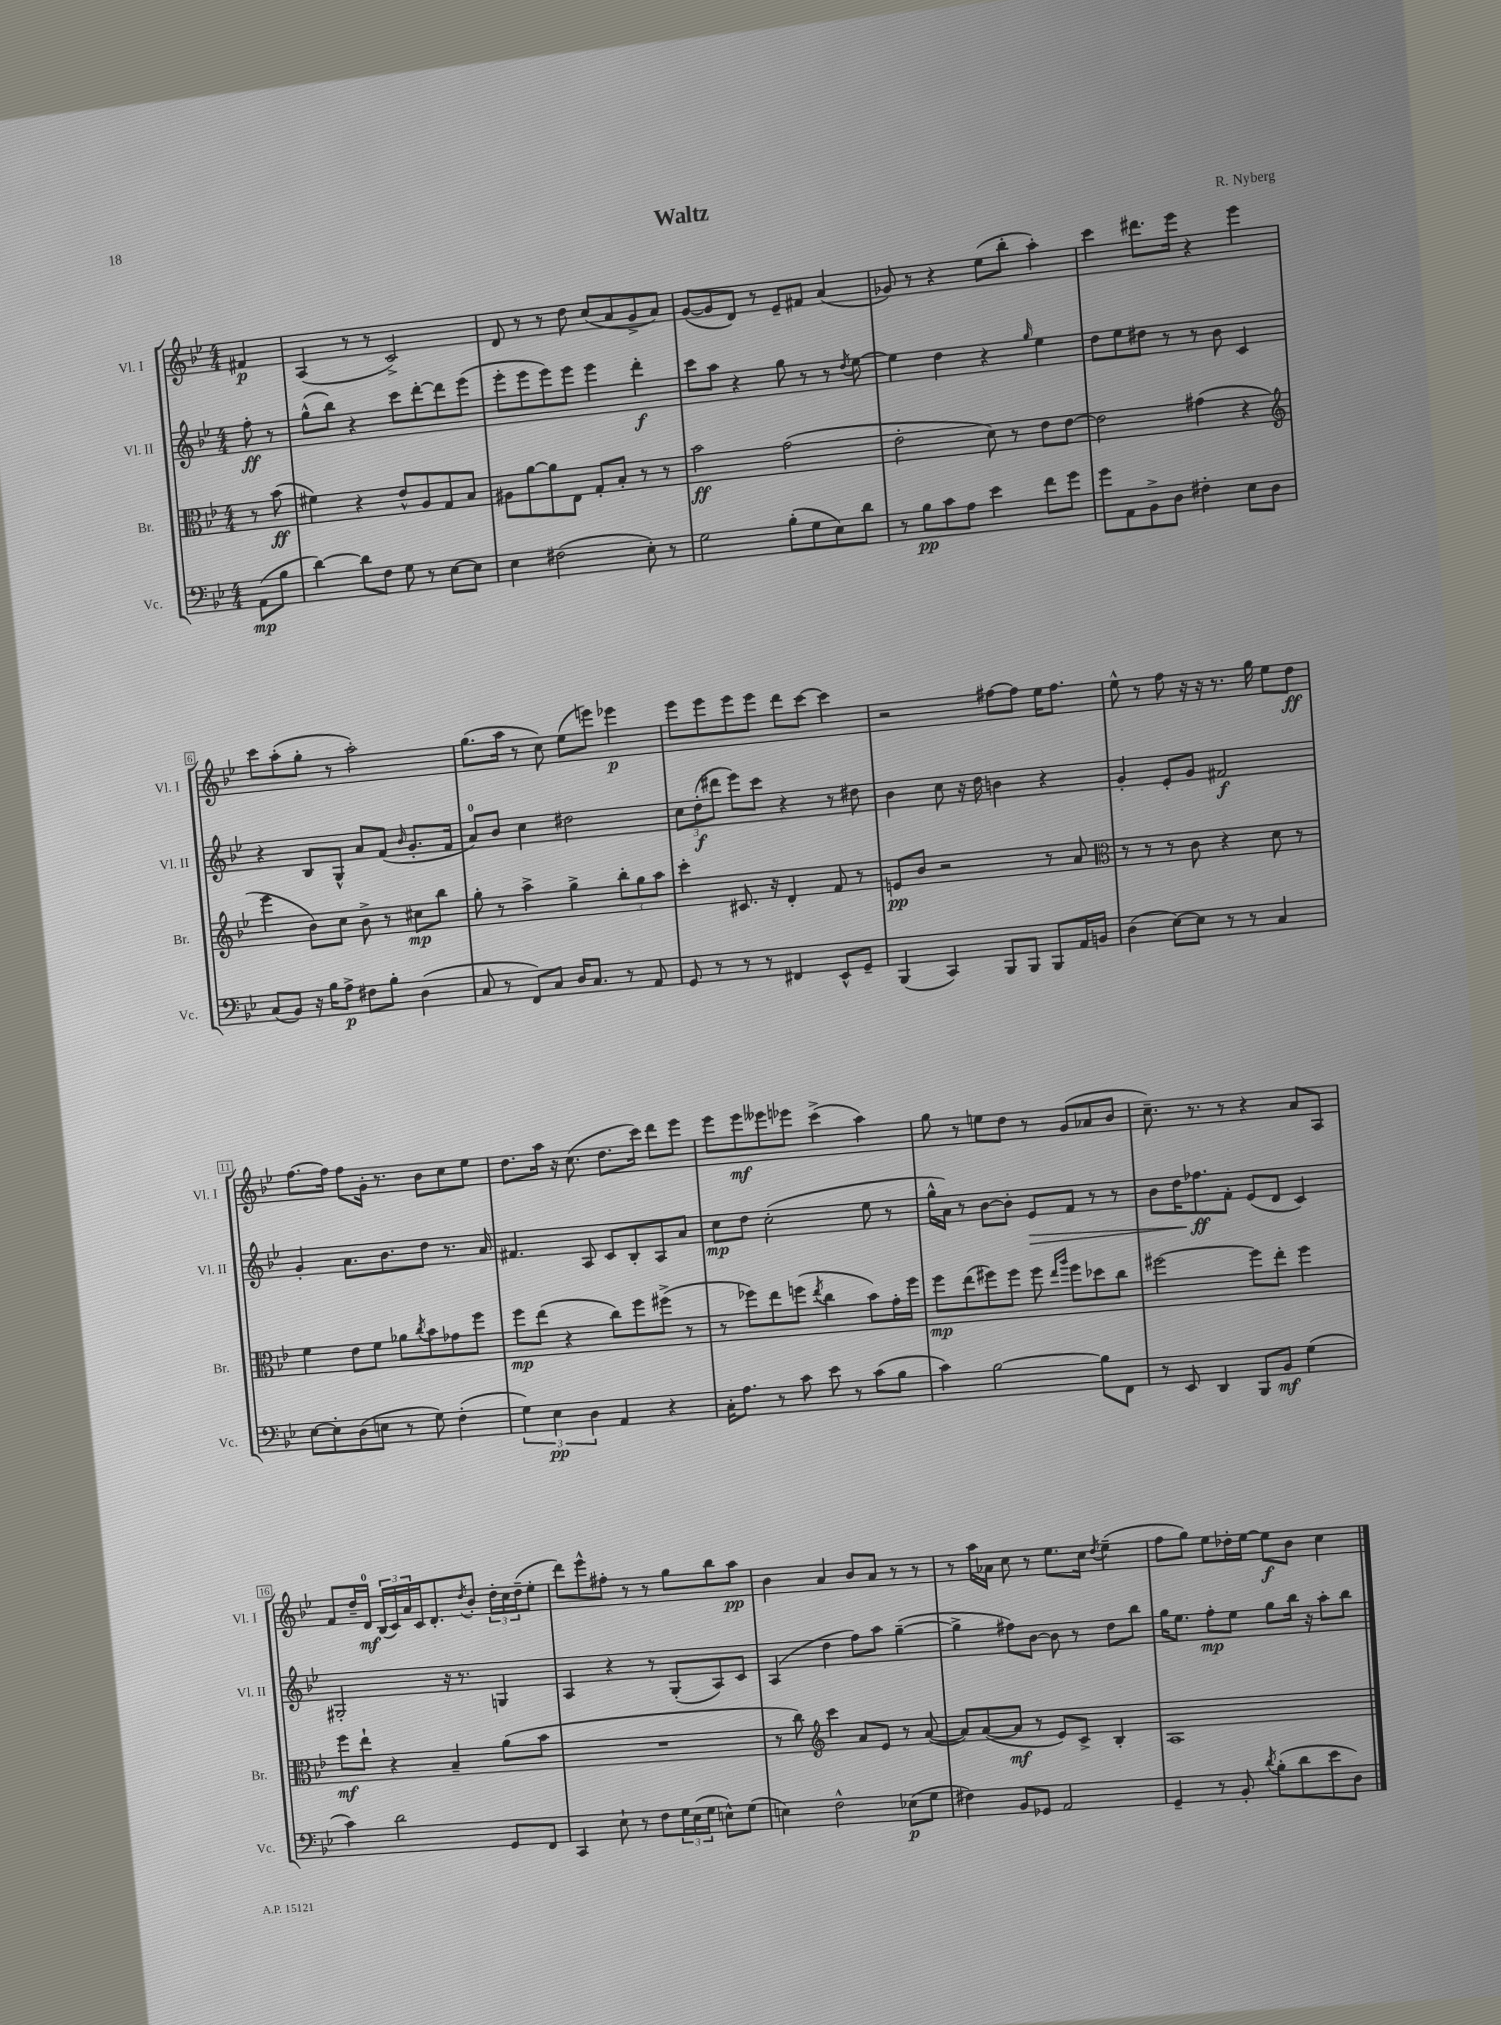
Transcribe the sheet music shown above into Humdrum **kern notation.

**kern	**kern	**kern	**kern
*staff4	*staff3	*staff2	*staff1
*clefF4	*clefC3	*clefG2	*clefG2
*k[b-e-]	*k[b-e-]	*k[b-e-]	*k[b-e-]
*M4/4	*M4/4	*M4/4	*M4/4
(8AA	8r	8ff'	4f#
8B-	(8b-	8r	.
=	=	=	=
[4d)	4f#)	(8gg^^	(4A
.	.	8bb-)	.
8d]	4r	4r	8r
8F	.	.	8r
8G	8e-^^	8ccc	2c^)
8r	8A	[8ddd'	.
[8E-	8G	8ddd]	.
8E-]	8B-	(8eee-	.
=	=	=	=
4E-	8A#	8eee-'	8d
.	[8a	8eee-	8r
(2F#	8a]	8eee-)	8r
.	8E-	8eee-	8dd
.	8G'	4eee-	(8cc
.	8B-'	.	8a
8E-')	8r	4ddd'	8g^
8r	8r	.	8a)
=	=	=	=
2G	2b-	8ccc	([8g
.	.	8aa	8g]
.	.	4r	8d)
.	.	.	8r
(8B-'	(2g	8gg	8e-~
8G	.	8r	8f#
8E-)	.	8r	(4a
.	.	8qdd	.
8d	.	[8ee-	.
=	=	=	=
8r	2e-'	4ee-]	8g-)
8B-	.	.	8r
8c	.	4dd	4r
8A	.	.	.
4e-	8d)	4r	(8ee-
.	8r	.	8bb-'
.	.	16qqgg	.
8f	8e-	4ee-	4aa')
8g	[8e-	.	.
=	=	=	=
8g	2e-]	8dd	4ccc
8AA	.	8ee-	.
8BB-^	.	8dd#	8.ddd#
8D	.	8r	.
.	.	.	16eee-
4F#'	(4g#	8r	4r
.	.	8b-	.
8E-	4r	4c	4eee-
8D	.	.	.
=	=	=	=
*	*clefG2	*	*
(8C	4eee-	4r	8ccc
8BB-)	.	.	(8aa'
16r	8b-)	8B-	8gg'
16B-	.	.	.
8A^	8cc	8G^^	8r
8F#	8b-^	8a	2aa')
8B-'	8r	(8f	.
.	.	16qqb-	.
(4D	8cc#	8.g'	.
.	8bb-	.	.
.	.	16f	.
=	=	=	=
8C	8gg'	8a)	(8.gg
8r	8r	8b-	.
.	.	.	16aa
8FF)	4aa^	4cc	8r
8C	.	.	8cc)
16D	4gg^	2dd#	(8ee-
8.C	.	.	.
.	.	.	8eee)
8r	12bb-'	.	4eee-
.	12gg	.	.
8AA	.	.	.
.	12aa	.	.
=	=	=	=
8GG	4ccc'	12cc	8eee-
.	.	(12dd'	.
8r	.	.	8eee-
.	.	12ddd#	.
8r	8.c#	8eee-)	8eee-
8r	.	8ccc	8eee-
.	16r	.	.
4FF#	4d'	4r	8ddd
.	.	.	[8ccc
8EE-^^	8f	8r	4ccc]
8GG~	8r	8dd#	.
=	=	=	=
(4BBB-	8e	4b-	2r
.	8b-	.	.
4CC)	2r	8cc	.
.	.	16r	.
.	.	16dd	.
8BBB-	.	4b	[8ff#
8BBB-	.	.	8ff#]
8BBB-	8r	4r	16ee-
.	.	.	8.ff#
16AA	8a	.	.
16BB	.	.	.
=	=	=	=
*	*clefC3	*	*
(4D	8r	4g'	8ee-^^
.	8r	.	8r
[8E-)	8r	8e-'	8ff
8E-]	8c	8g	16r
.	.	.	16r
8r	4r	2f#	8.r
8r	.	.	.
.	.	.	16gg
4C	8d	.	8ee-
.	8r	.	8dd
=	=	=	=
[8E-	4f	4g'	[8.ff
8E-']	.	.	.
.	.	.	16ff]
(8D	8e-	8.a	8ff
8E	8f	.	16g'
.	.	8.b-	8.r
8r	8a-	.	.
.	8qcc	.	.
8G)	8b-	8dd	8b-
(4F'	8g-	8.r	8cc
.	8ff	.	8ee-
.	.	16a	.
=	=	=	=
6G)	8ff	4.f#	8.dd
.	(8ee-	.	.
6E-	.	.	.
.	.	.	16aa
.	4r	.	16r
.	.	.	(8.cc
6D	.	.	.
.	.	8A	.
4AA	8cc)	8c	8.dd
.	8ff	8B-'	.
.	.	.	16ccc)
4r	(8ff#^	8A	8ddd
.	8r	8a	8eee-
=	=	=	=
16C'	8r	8cc	8eee-
8.A	.	.	.
.	8ff-)	8dd	8eee-
8r	8ee-	(2cc'	8eee--
8c	(8ff	.	8eee-
.	8qee-	.	.
8e-	4cc	.	(4ccc^
8r	.	.	.
(8c	8b-)	8ee-	4aa)
8B-	16g'	8r	.
.	16ff	.	.
=	=	=	=
4c)	8ff	16gg^^	8gg
.	.	16a)	.
.	(8ee-	8r	8r
[2B-	8ff#)	[8b-	8ee
.	8ff#	8b-']	8dd
.	8ff#	8e-	8r
.	16qqee-	.	.
.	16qqaa	.	.
.	8ff#	8f	(8g
8B-]	8dd-	8r	8a-
8FF	8cc	8r	8b-
=	=	=	=
8r	[2ff#	8b-	8.cc~)
8EE-	.	16dd	.
.	.	8.ff-	8.r
4DD	.	.	.
.	.	8f'	8r
8BBB-	8ff#]	(8e-	4r
8BB-	8ee-'	8d	.
(4G	4ff#	4c)	8a
.	.	.	8A
=	=	=	=
4c)	8ff	2G#'	8f
.	8ee-`	.	16dd~
.	.	.	16d
2d	4r	.	(24B-
.	.	.	24c)
.	.	.	24a
.	.	.	16c
.	.	.	8.d'
.	4B-~	16r	.
.	.	8.r	.
.	.	.	8qdd
.	.	.	8b-'
8GG	(8a	4G	24dd'
.	.	.	24cc
.	.	.	(24dd~
8FF	8b-	.	8ee-'
=	=	=	=
4CC	1r	4A	8ddd)
.	.	.	8eee-^^
8E-`	.	4r	8ff#'
8r	.	.	8r
8F	.	8r	8r
24G	.	(8G'	8gg
(24E-	.	.	.
24G	.	.	.
8E^^)	.	8A)	8bb-
(8G	.	8c	8aa
=	=	=	=
4E)	8r	(4A	4b-
.	8cc)	.	.
*	*clefG2	*	*
2F^^	4ccc	4dd	4a
.	8a	8ff)	8b-
.	8e-	8aa	8a
(8E-	8r	([4gg~	8r
8G	([8a	.	8r
=	=	=	=
4F#)	8a])	4gg^]	8r
.	([8a	.	16aa
.	.	.	16a-
8BB-	8a]	8ff#)	8cc
8GG-	8r	[8b-	8r
2AA	8e-)	8b-]	8.ee-
.	8c^	8r	.
.	.	.	16cc
.	.	.	8qdd
.	4B-'	8dd	(4ee-~
.	.	8bb-	.
=	=	=	=
4GG~	1A	16gg	8ff
.	.	8.ee-	.
.	.	.	8gg)
8r	.	8ff'	8ee-
8BB-'	.	8ee-	16dd-'
.	.	.	[16ee-
8qd	.	.	.
(8B-'	.	8gg	8ee-]
8d	.	16bb-	8b-
.	.	16r	.
8e-	.	8aa'	4cc
8D)	.	8bb-	.
==	==	==	==
*-	*-	*-	*-
